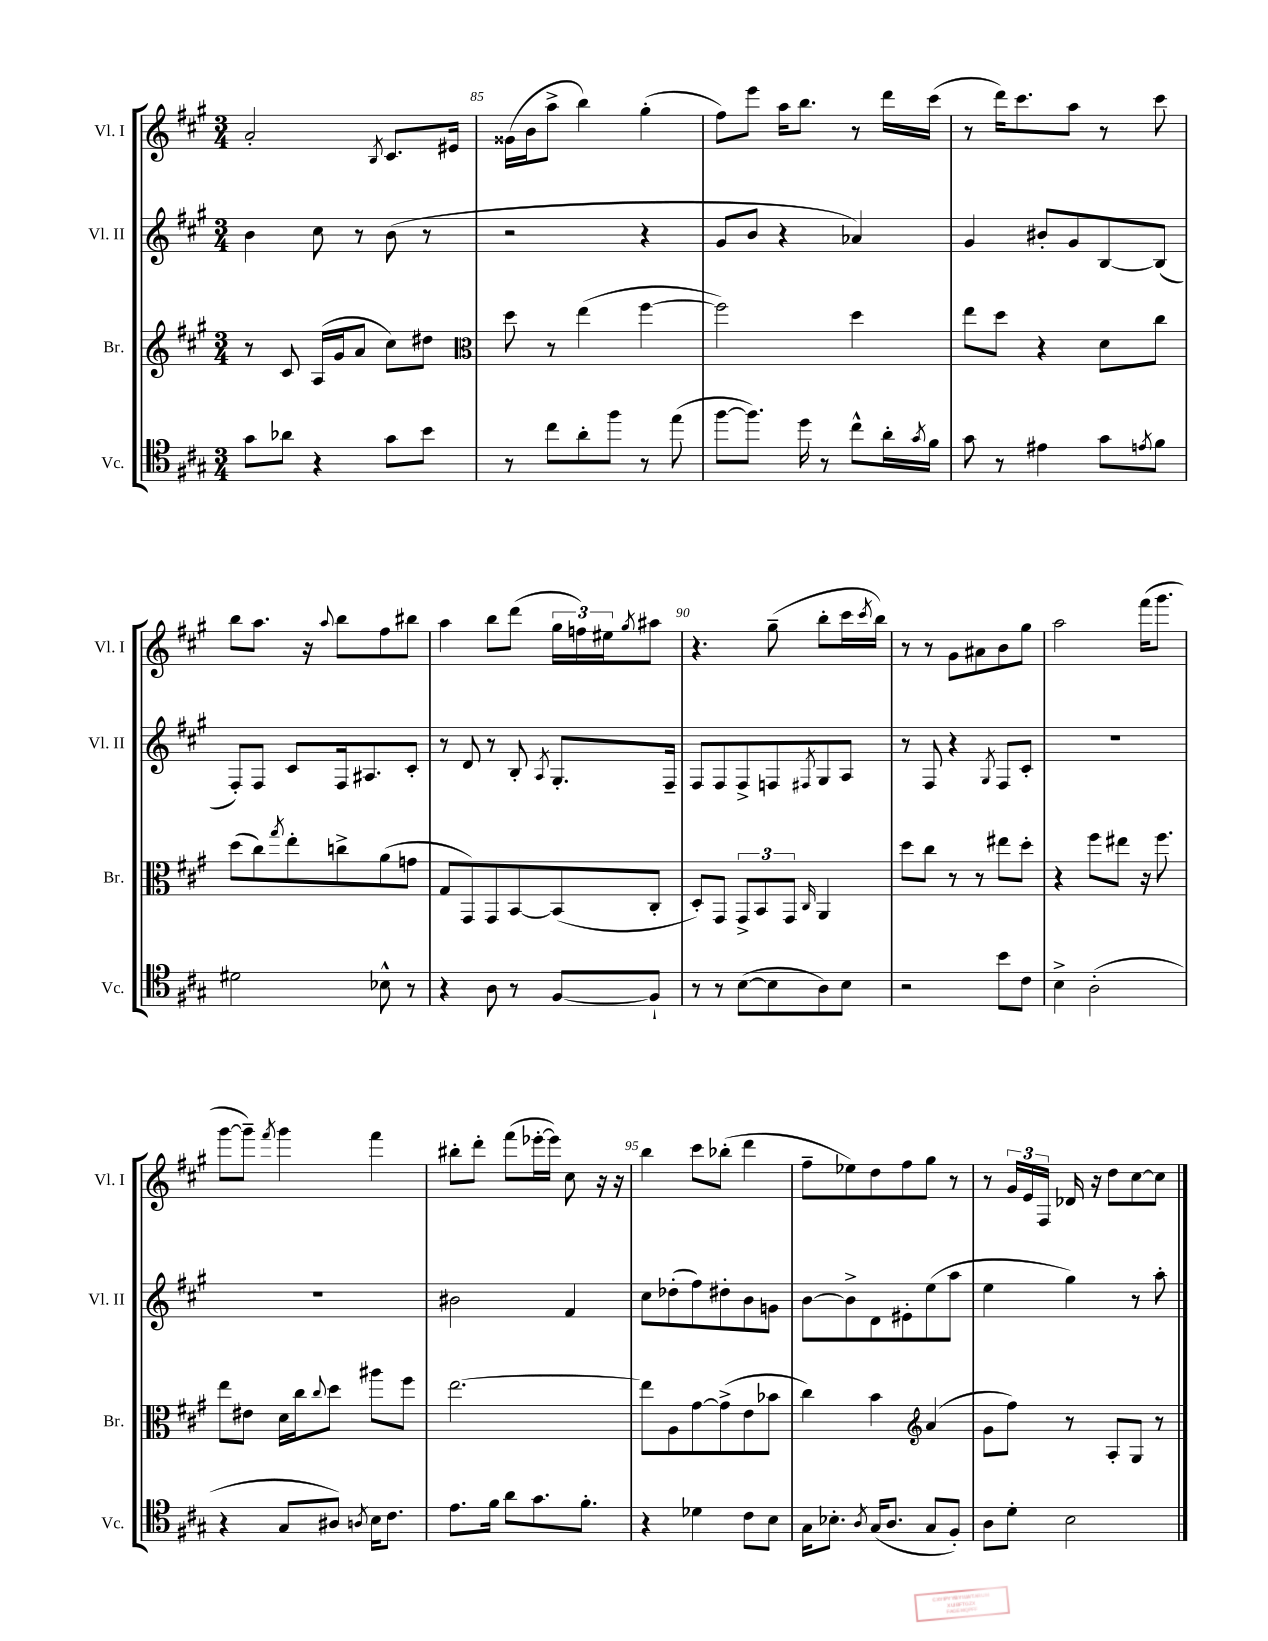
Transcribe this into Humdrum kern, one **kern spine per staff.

**kern	**kern	**kern	**kern
*part4	*part3	*part2	*part1
*staff4	*staff3	*staff2	*staff1
*I"Vc.	*I"Br.	*I"Vl. II	*I"Vl. I
*I'Vc.	*I'Br.	*I'Vl. II	*I'Vl. I
*clefC4	*clefG2	*clefG2	*clefG2
*k[f#c#g#]	*k[f#c#g#]	*k[f#c#g#]	*k[f#c#g#]
*M3/4	*M3/4	*M3/4	*M3/4
=84	=84	=84	=84
8g#\L	8r	4b\	2a'/
8a-X\J	8c#/	.	.
4r	(16A/LL	8cc#\	.
.	16g#/J	.	.
.	8a/J	8r	.
.	.	.	8qB/
8g#\L	8cc#\L)	(8b\	8.c#/L
8b\J	8dd#X\J	8r	.
.	.	.	16e#X/Jk
=85	=85	=85	=85
*	*clefC3	*	*
8r	8dd\	2r	(16g##X\LL
.	.	.	16b\J
8cc#\L	8r	.	8aa^\J
8a'\	(4ee\	.	4bb\)
8ff#\J	.	.	.
8r	[4ff#\	4r	(4gg#'\
(8ee\	.	.	.
=86	=86	=86	=86
[8ff#\L	2ff#\])	8g#/L	8ff#\L)
8.ff#\J])	.	8b/J	8eee\J
.	.	4r	16aa\KL
16dd\	.	.	8.bb\J
8r	.	.	.
8cc#^^\L	4dd\	4a-X/)	8r
16a'\L	.	.	16ddd\LL
8qg#/	.	.	.
16f#\JJ	.	.	(16ccc#\JJ
=87	=87	=87	=87
8g#\	8ee\L	4g#/	8r
8r	8dd\J	.	16ddd\KL)
.	.	.	8.ccc#\
4e#X\	4r	8b#X'/L	.
.	.	8g#/	8aa\J
8g#\L	8d\L	[8B/	8r
8qen/	.	.	.
8f#\J	8cc#\J	(8B/J]	8ccc#\
!!LO:LB:g=z
=88	=88	=88	=88
2d#X\	(8dd\L	8F#'/L)	8bb\L
.	8cc#\)	8F#/J	8.aa\J
.	8qgg#/	.	.
.	8ee'\	8c#/L	.
.	.	.	16r
.	.	.	8qqaa/
.	8ccn^\	16F#/k	8bb\L
.	.	8.A#X/	.
8B-X^^\	(8a\	.	8ff#\
8r	8gn\J	8c#'/J	8bb#X\J
=89	=89	=89	=89
4r	8G#/L	8r	4aa\
.	8GG#/)	8d/	.
8A\	8GG#/	8r	8bb\L
8r	[8BB/	8B'/	(8ddd\J
.	.	8qA/	.
[8F#/L	(8BB/]	8.G#'/L	24gg#\LL
.	.	.	24ffn\)
.	.	.	24ee#X\J
.	.	.	8qgg#/
8F#`/J]	8C#'/J	.	8aa#X\J
.	.	16F#~/Jk	.
=90	=90	=90	=90
8r	8D'/L)	8F#/L	4.r
8r	8GG#/J	8F#/	.
([8B\L	12GG#^/L	8F#^/	.
.	12BB/	.	.
8B\]	.	8Fn/	(8gg#~\
.	12GG#/J	.	.
.	16qqC#/	8qF#X/	.
8A\)	4AA/	8G#/	8bb'\L
8B\J	.	8A/J	16ccc#\L
.	.	.	8qccc#/
.	.	.	16bb\JJ)
=91	=91	=91	=91
2r	8dd\L	8r	8r
.	8cc#\J	8F#/	8r
.	8r	4r	8g#\L
.	8r	.	8a#X\
.	.	8qG#/	.
8b\L	8ee#X\L	8F#/L	8b\
8c#\J	8dd'\J	8c#'/J	8gg#\J
=92	=92	=92	=92
4B^\	4r	2.r	2aa\
(2A'\	8ff#\L	.	.
.	8ee#X\J	.	.
.	16r	.	(16fff#\KL
.	8.ff#\	.	8.ggg#\J
!!LO:LB:g=z
=93	=93	=93	=93
4r	8ee\L	2.r	[8ggg#\L
.	8e#X\J	.	8ggg#~\J])
.	.	.	8qfff#/
8G#/L	16d\LL	.	4ggg#\
.	16cc#\J	.	.
.	8qqcc#/	.	.
8A#X/J)	8dd\J	.	.
8qAn/	.	.	.
16B\KL	8aa#X\L	.	4fff#\
8.c#\J	.	.	.
.	8ff#\J	.	.
=94	=94	=94	=94
8.e\L	[2.ee\	2b#X\	8bb#X'\L
.	.	.	8ddd'\J
16f#\Jk	.	.	.
8a\L	.	.	(8fff#\L
8.g#\	.	.	[16eee-X'\L
.	.	.	16eee-\JJ])
.	.	4f#/	8cc#\
8.f#'\J	.	.	.
.	.	.	16r
.	.	.	16r
=95	=95	=95	=95
4r	8ee\L]	8cc#\L	4bb\
.	8A\	(8dd-X'\	.
4d-X\	[8g#\	8ff#\)	8ccc#\L
.	(8g#^\]	8dd#X'\	(8bb-X'\J
8c#\L	8e\	8b\	4ddd\
8B\J	8b-X\J	8gn\J	.
=96	=96	=96	=96
16G#\KL	4cc#\)	[8b\L	8ff#~\L
8.B-X'\J	.	.	.
.	.	8b^\]	8ee-X\)
8qA/	.	.	.
(16G#/KL	4b\	8d\	8dd\
8.A/J	.	.	.
.	.	8e#X'\	8ff#\
*	*clefG2	*	*
8G#/L	(4a/	(8ee\	8gg#\J
8F#'/J)	.	8aa\J	8r
=97	=97	=97	=97
8A\L	8g#\L	4ee\	8r
8d'\J	8ff#\J)	.	24g#/LL
.	.	.	24e/
.	.	.	24F#/JJ
2B\	8r	4gg#\)	16d-X/
.	.	.	16r
.	8A'/L	.	8dd\L
.	8G#/J	8r	[8cc#\
.	8r	8aa'\	8cc#\J]
==	==	==	==
*-	*-	*-	*-
